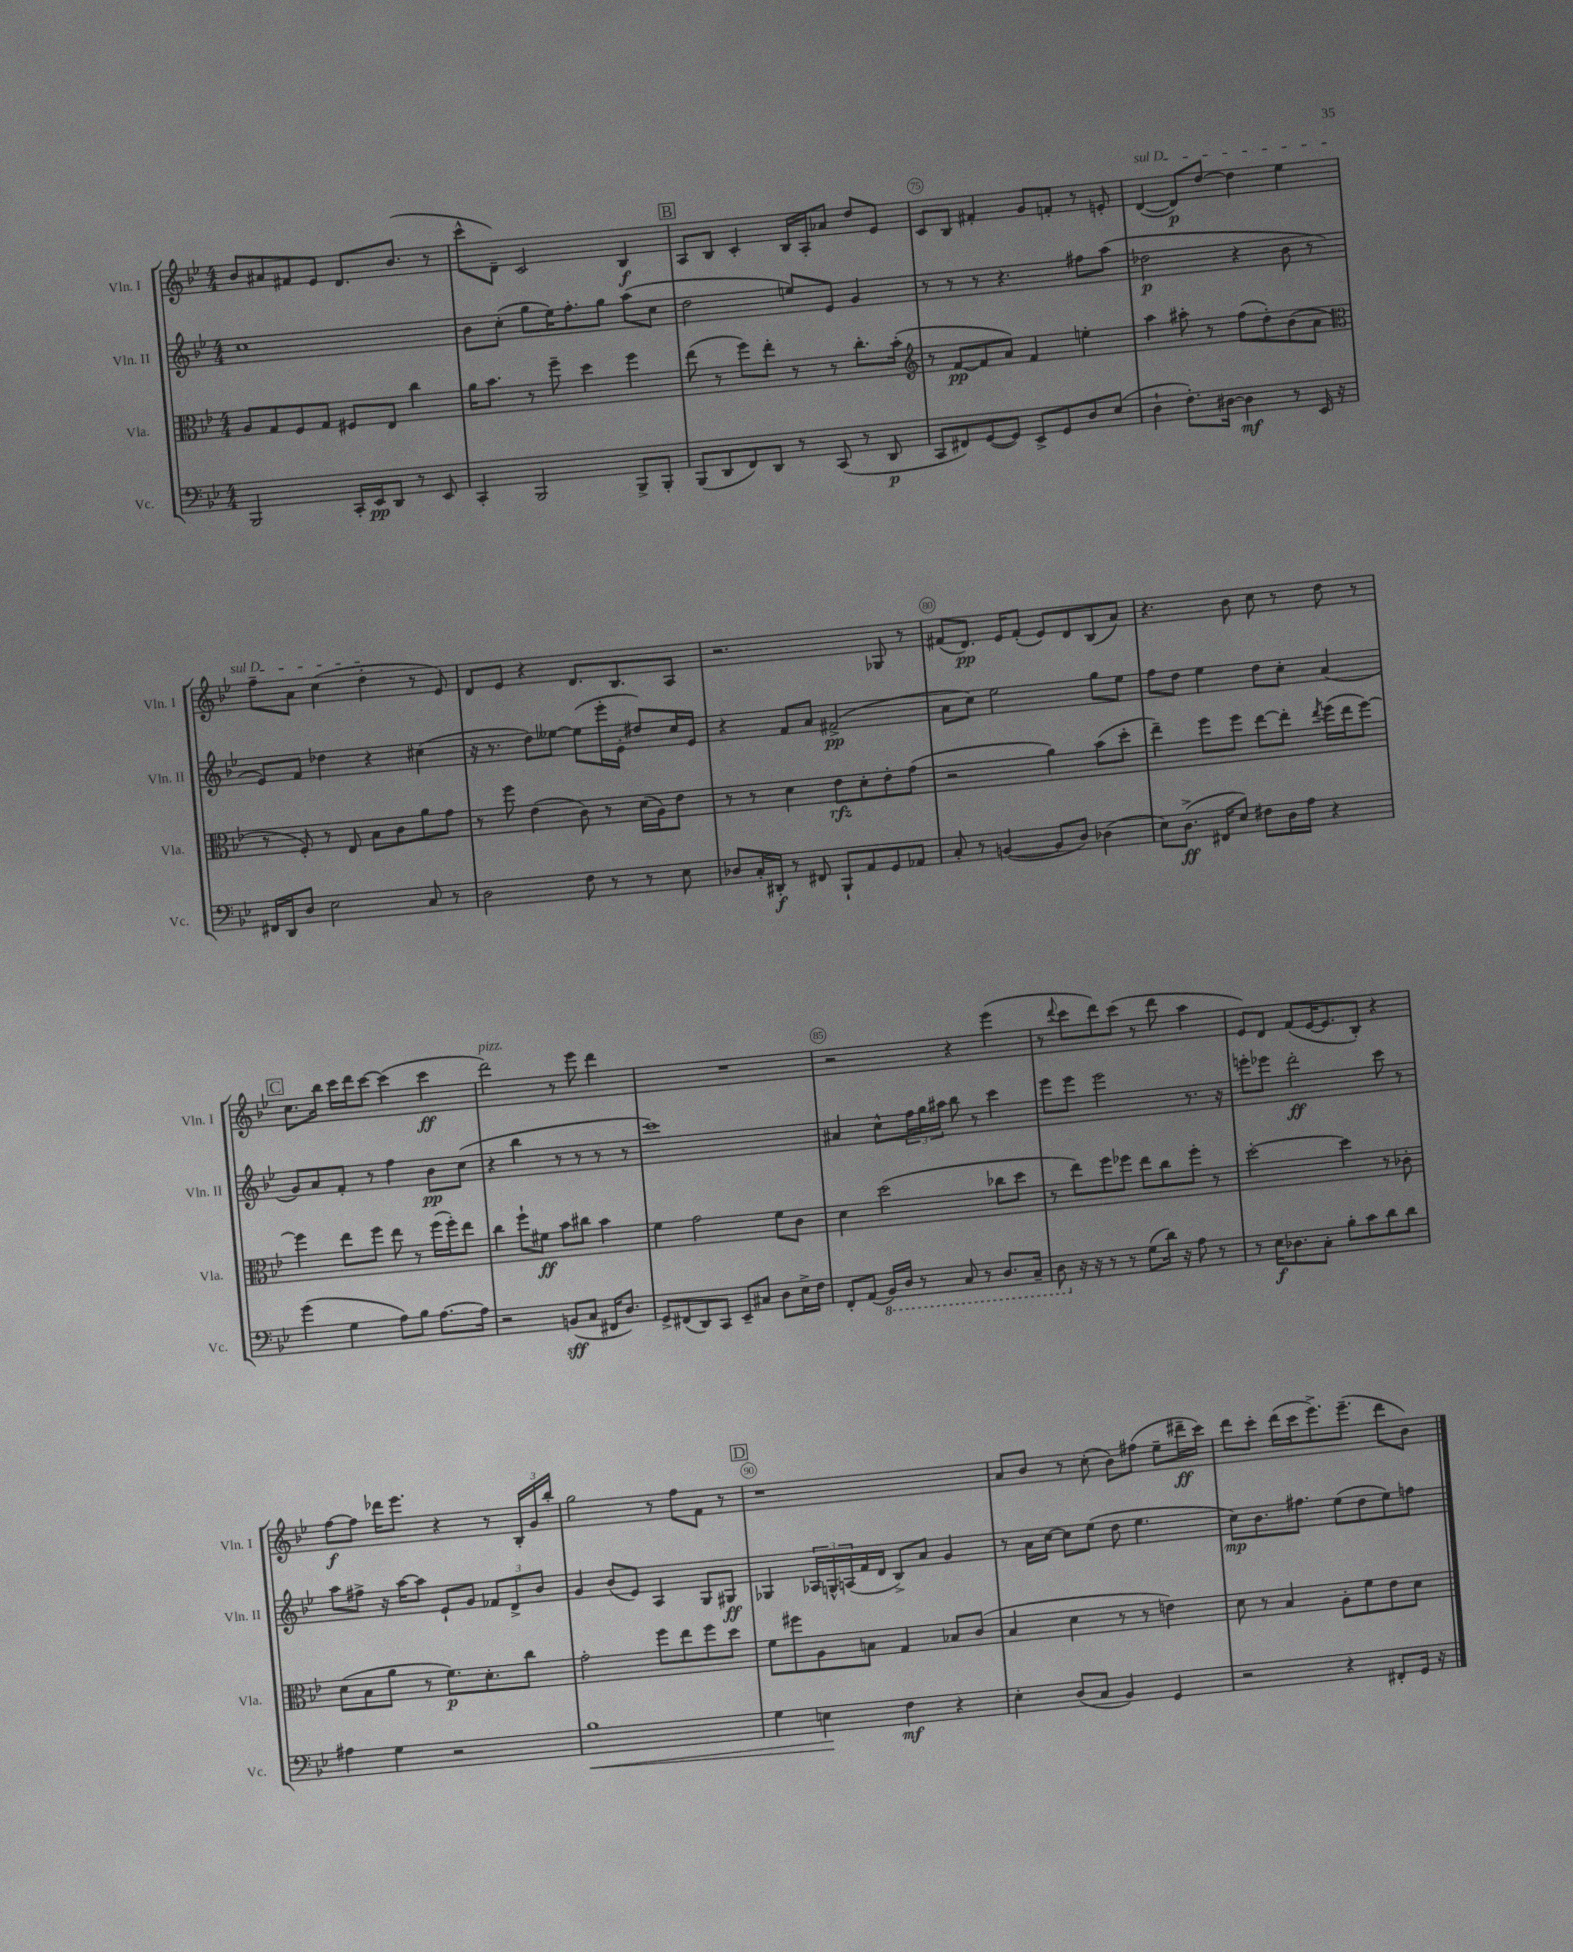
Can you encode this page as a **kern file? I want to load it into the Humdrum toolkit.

**kern	**dynam	**kern	**dynam	**kern	**dynam	**kern	**dynam
*part4	*part4	*part3	*part3	*part2	*part2	*part1	*part1
*staff4	*staff4	*staff3	*staff3	*staff2	*staff2	*staff1	*staff1
*I"Vc.	*	*I"Vla.	*	*I"Vln. II	*	*I"Vln. I	*
*I'Vc.	*	*I'Vla.	*	*I'Vln. II	*	*I'Vln. I	*
*clefF4	*	*clefC3	*	*clefG2	*	*clefG2	*
*k[b-e-]	*	*k[b-e-]	*	*k[b-e-]	*	*k[b-e-]	*
*M4/4	*	*M4/4	*	*M4/4	*	*M4/4	*
=72	=72	=72	=72	=72	=72	=72	=72
2BBB-/	.	8A/L	.	1cc	.	8b-/L	.
.	.	8G/	.	.	.	8a#X/	.
.	.	8F/	.	.	.	8f#X/	.
.	.	8G/J	.	.	.	8e-/J	.
16CC'/LL	.	8F#X/L	.	.	.	8.d/L	.
16EE-/J	pp	.	.	.	.	.	.
8DD/J	.	8E-/J	.	.	.	.	.
.	.	.	.	.	.	(8.b-/J	.
8r	.	4cc\	.	.	.	.	.
8EE-/	.	.	.	.	.	8r	.
=73	=73	=73	=73	=73	=73	=73	=73
4CC'/	.	16a\KL	.	8b-\L	.	8ccc^^\L	.
.	.	8.b-\J	.	.	.	.	.
.	.	.	.	(8cc'\J	.	8d~\J)	.
2BBB-/	.	8r	.	8gg\L	.	2c/	.
.	.	8ff~\	.	16ee-\K)	.	.	.
.	.	.	.	8.ff'\	.	.	.
.	.	4dd\	.	.	.	.	.
.	.	.	.	8gg\J	.	.	.
8BBB-^/L	.	4ff\	.	(8aa\L	.	4B-/	f
8BBB-'/J	.	.	.	8cc\J	.	.	.
!!LO:REH:place=s1:t=B
=74	=74	=74	=74	=74	=74	=74	=74
(8BBB-/L	.	(8ee-\	.	2dd\	.	8A/L	.
8DD/	.	8r	.	.	.	8B-/J	.
8FF/)	.	8ff\L)	.	.	.	4c'/	.
8DD/J	.	8ee-'\J	.	.	.	.	.
8r	.	8r	.	8een/L)	.	16B-/LL	.
.	.	.	.	.	.	16A'/J	.
(8CC/	.	8r	.	8e-/J	.	8a-X/J	.
8r	.	8.cc'\L	.	4g/	.	8dd/L	.
8DD/	p	.	.	.	.	8e-/J	.
.	.	(16b-'\Jk	.	.	.	.	.
=75	=75	=75	=75	=75	=75	=75	=75
*	*	*clefG2	*	*	*	*	*
8CC/L	.	8r	.	8r	.	8c/L	.
8FF#X/)	.	[8f/L	pp	8r	.	8B-/J	.
([8GG/	.	8f/]	.	8r	.	4f#X'/	.
8GG/J])	.	8a/J)	.	4.r	.	.	.
8EE-^/L	.	4f/	.	.	.	8g/L	.
8GG/	.	.	.	.	.	8fn'/J	.
8D/	.	4een'\	.	8ff#X\L	.	8r	.
(8E-/J	.	.	.	(8aa\J	.	8en'/	.
=76	=76	=76	=76	=76	=76	=76	=76
!	!	!	!	!	!	!LO:TX:a:i:t=sul D	!
4D`\	.	4aa\	.	2dd-X\	p	([4d/	.
8.F'\L)	.	8aa#X'\	.	.	.	8d/L])	p
.	.	8r	.	.	.	[8dd/J	.
[16D#X\Jk	.	.	.	.	.	.	.
4D#\]	mf	(8ff\L	.	4r	.	4dd\]	.
.	.	8dd'\)	.	.	.	.	.
8r	.	(8b-\	.	8b-\	.	4ee-\	.
16EE-/	.	8a\J	.	8r	.	.	.
16r	.	.	.	.	.	.	.
!!LO:LB:g=z
=77	=77	=77	=77	=77	=77	=77	=77
*	*	*clefC3	*	*	*	*	*
16FF#X/LL	.	8r	.	8e-/L)	.	8ff~\L	.
16DD/J	.	.	.	.	.	.	.
8D/J	.	8F'/)	.	8f/J	.	8a\J	.
2E-\	.	8r	.	4dd-X\	.	(4cc\	.
.	.	8E-/	.	.	.	.	.
.	.	8B-\L	.	4r	.	4dd'\	.
.	.	8c\	.	.	.	.	.
8C/	.	8a\	.	(4cc#X\	.	8r	.
8r	.	8g\J	.	.	.	8e-/)	.
=78	=78	=78	=78	=78	=78	=78	=78
2D\	.	8r	.	16r	.	8d/L	.
.	.	.	.	8.r	.	.	.
.	.	8ff\	.	.	.	8e-/J	.
.	.	(4e-\	.	8dd\L)	.	4r	.
.	.	.	.	[8ee--X\J	.	.	.
8F\	.	8c\)	.	(8ee--\L]	.	8.d/L	.
8r	.	8r	.	16eee-'\L	.	.	.
.	.	.	.	16e-'\JJ	.	8.B-/	.
8r	.	(16d\LL	.	8dd#X/L)	.	.	.
.	.	16A\J)	.	.	.	.	.
8E-\	.	8e-\J	.	16cc/L	.	8A/J	.
.	.	.	.	16e-/JJ	.	.	.
=79	=79	=79	=79	=79	=79	=79	=79
8D-X/L	.	8r	.	4r	.	2.r	.
16C'/L	.	8r	.	.	.	.	.
16DD#X'/JJ	f	.	.	.	.	.	.
8r	.	4d\	.	8f/L	.	.	.
8FF#X/	.	.	.	8a/J	.	.	.
8BBB-`/L	.	8e-\L	rfz	(2f#X^/	pp	.	.
8AA/	.	8d'\	.	.	.	.	.
8GG/	.	8e-'\	.	.	.	8G-X/	.
8AA-X/J	.	(8g\J	.	.	.	8r	.
=80	=80	=80	=80	=80	=80	=80	=80
8C'/	.	2r	.	8a\L	.	(8f#X/L	.
8r	.	.	.	8cc\J)	.	8.d/J)	pp
([4BBn/	.	.	.	2ee-\	.	.	.
.	.	.	.	.	.	16e-/KL	.
.	.	.	.	.	.	(8f#'/J	.
8BB/L]	.	4a\)	.	.	.	8e-/L)	.
8D/J)	.	.	.	.	.	8d/	.
(4D-X\	.	(8b-\L	.	8gg\L	.	(8B-/	.
.	.	8dd'\J	.	8ee-\J	.	8a/J)	.
=81	=81	=81	=81	=81	=81	=81	=81
8E-\L)	.	4ee-~\)	.	8ff\L	.	4.r	.
(8.D^\J	ff	.	.	8dd\J	.	.	.
.	.	8ff\L	.	4ee-\	.	.	.
16FF#X/KL	.	.	.	.	.	.	.
8E-/J)	.	8ff\J	.	.	.	8b-\	.
8F#X\L	.	[8ee-\L	.	8dd\L	.	8cc\	.
16D\L	.	8ee-'\J]	.	8cc'\J	.	8r	.
16A\JJ	.	.	.	.	.	.	.
.	.	8qee-/	.	.	.	.	.
4r	.	(16ff\LL	.	(4a/	.	8dd\	.
.	.	16ee-\J	.	.	.	.	.
.	.	[8ff\J)	.	.	.	8r	.
!!LO:LB:g=z
!!LO:REH:place=s1:t=C
=82	=82	=82	=82	=82	=82	=82	=82
(4g\	.	4ff\]	.	8g/L)	.	8.cc\L	.
.	.	.	.	8a/	.	.	.
.	.	.	.	.	.	16bb-\Jk	.
4G\	.	8ee-\L	.	8f'/J	.	16ccc\LL	.
.	.	.	.	.	.	16ddd\J	.
.	.	8ff\J	.	8r	.	[8ccc\J	.
8A\L)	.	8ee-\	.	4ff\	.	(4ccc\]	.
8B-\J	.	8r	.	.	.	.	.
[8.A\L	.	(16ff\LL	.	8b-\L	pp	4ccc\	ff
.	.	16ff'\J)	.	.	.	.	.
.	.	8ee-\J	.	(8cc\J	.	.	.
16A\Jk]	.	.	.	.	.	.	.
=83	=83	=83	=83	=83	=83	=83	=83
!	!	!	!	!	!	!LO:TX:a:i:t=pizz.	!
2r	.	4cc\	.	4r	.	2ddd\)	.
.	.	8ff`\L	.	4bb-\	.	.	.
.	.	8f#X\J	ff	.	.	.	.
(8BBn/L	sff	8b-\L	.	8r	.	8r	.
8C/J	.	8cc#X\J	.	8r	.	8eee-\	.
16FF#X/KL	.	4b-\	.	8r	.	4ddd\	.
8.D/J)	.	.	.	.	.	.	.
.	.	.	.	8r	.	.	.
=84	=84	=84	=84	=84	=84	=84	=84
8GG^/L	.	4f\	.	1ccc)	.	1r	.
(8FF#X/	.	.	.	.	.	.	.
8DD/)	.	2g\	.	.	.	.	.
8CC/J	.	.	.	.	.	.	.
8EE-~/L	.	.	.	.	.	.	.
8C#X/J	.	.	.	.	.	.	.
8D\L	.	8f\L	.	.	.	.	.
16E-^\L	.	8c\J	.	.	.	.	.
16F\JJ	.	.	.	.	.	.	.
=85	=85	=85	=85	=85	=85	=85	=85
8FF'/L	.	4d\	.	4a#X/	.	2r	.
(8AA/J	.	.	.	.	.	.	.
*8ba	*	*	*	*	*	*	*
16BBB-/LL)	.	(2dd\	.	8cc^^\L	.	.	.
16DD/JJ	.	.	.	.	.	.	.
8r	.	.	.	24ff\L	.	.	.
.	.	.	.	24gg\	.	.	.
.	.	.	.	24aa#X\JJ	.	.	.
8CC/	.	.	.	8bb-\	.	4r	.
8r	.	.	.	8r	.	.	.
8.DD/L	.	8cc-X\L	.	4ccc\	.	(4eee-\	.
.	.	8dd\J	.	.	.	.	.
16CC~/Jk	.	.	.	.	.	.	.
=86	=86	=86	=86	=86	=86	=86	=86
8DD\	.	8r	.	8eee-\L	.	8r	.
.	.	.	.	.	.	8qqddd/	.
*X8ba	*	*	*	*	*	*	*
16r	.	8ee-\L)	.	8eee-\J	.	8ccc\L	.
16r	.	.	.	.	.	.	.
8r	.	8ff\	.	2eee-\	.	8ddd\)	.
8r	.	8ff-X\J	.	.	.	(8ccc\J	.
(8G\L	.	8ee-\L	.	.	.	8r	.
16d\Jk)	.	8cc\	.	.	.	8ddd\	.
16r	.	.	.	.	.	.	.
8A\	.	8ff-'\J	.	8.r	.	4aa\	.
8r	.	8r	.	.	.	.	.
.	.	.	.	16r	.	.	.
=87	=87	=87	=87	=87	=87	=87	=87
8r	.	[2dd'\	.	8eeen'\L	.	8e-/L)	.
16E-\KL	f	.	.	8eee-X\J	.	8d/J	.
8.D-X\	.	.	.	.	.	.	.
.	.	.	.	2ddd'\	ff	(8f/L	.
8C'\J	.	.	.	.	.	[16e-/K	.
.	.	.	.	.	.	8.e-/]	.
8B-'\L	.	4dd\]	.	.	.	.	.
8c\	.	.	.	.	.	8B-'/J)	.
8d\	.	8r	.	8ccc\	.	4r	.
8d\J	.	8c-X'\	.	8r	.	.	.
!!LO:LB:g=z
=88	=88	=88	=88	=88	=88	=88	=88
4A#X\	.	(8d\L	.	8aa\L	.	[8ff\L	f
.	.	8B-\	.	8ff#X^\J	.	8ff\J]	.
4G\	.	8a\J	.	16r	.	16ddd-X\KL	.
.	.	.	.	[16aa\KL	.	8.eee-\J	.
.	.	8r	.	8aa\J]	.	.	.
2r	.	8.f\L)	p	8e-`/L	.	4r	.
.	.	.	.	8g/J	.	.	.
.	.	8.d'\	.	.	.	.	.
.	.	.	.	12f-X/L	.	8r	.
.	.	.	.	12d^/	.	.	.
.	.	8cc\J	.	.	.	24B-'/LL	.
.	.	.	.	12b-/J	.	24g/	.
.	.	.	.	.	.	24bb-'/JJ	.
=89	=89	=89	=89	=89	=89	=89	=89
!	!LO:HP:b	!	!	!	!	!	!
1B-	<	2g'\	.	4g/	.	2gg\	.
.	.	.	.	(8b-/L	.	.	.
.	.	.	.	8e-/J)	.	.	.
.	.	8ff\L	.	4A/	.	8r	.
.	.	8ee-\	.	.	.	8ff\L	.
.	.	8ff\	.	8G/L	.	8f\J	.
.	.	8dd\J	.	8G#X/J	ff	8r	.
!!LO:REH:place=s1:t=D
=90	=90	=90	=90	=90	=90	=90	=90
4G\	.	8f\L	.	4G-X/	.	1r	.
.	.	8ff#X\	.	.	.	.	.
4En\	.	8A\	.	24A-X/LL	.	.	.
.	.	.	.	24Gn^^/	.	.	.
.	.	.	.	(24An/	.	.	.
.	.	8Bn\J	.	16f/	.	.	.
.	.	.	.	16d/JJ	.	.	.
4F\	[ mf	4G/	.	8B-^/L)	.	.	.
.	.	.	.	8a/J	.	.	.
4r	.	8B-X/L	.	4g/	.	.	.
.	.	(8c/J	.	.	.	.	.
=91	=91	=91	=91	=91	=91	=91	=91
4E-'\	.	4B-/	.	8r	.	8a/L	.
.	.	.	.	16a\LL	.	8b-/J	.
.	.	.	.	[16cc\JJ	.	.	.
(8D/L	.	4d\	.	8cc\L]	.	8r	.
8C/J	.	.	.	(8ee-\J	.	(8cc'\	.
4BB-/)	.	8r	.	8dd\	.	8b-\L)	.
.	.	8r	.	4.ee-\	.	(8ff#X\J	.
4GG/	.	4en\)	.	.	.	8ee-~\L	.
.	.	.	.	.	.	16ddd#X~\L	ff
.	.	.	.	.	.	16ccc\JJ)	.
=92	=92	=92	=92	=92	=92	=92	=92
2r	.	8d\	.	8cc\L)	mp	8ddd\L	.
.	.	8r	.	8.b-\	.	8ccc'\J	.
.	.	4B-/	.	.	.	(16ddd\LL	.
.	.	.	.	8.ff#X\J	.	16ccc\J	.
.	.	.	.	.	.	8.eee-^\)	.
4r	.	8A'\L	.	(8ee-\L	.	.	.
.	.	.	.	.	.	(8.eee-~\J	.
.	.	8f\	.	8dd\	.	.	.
8FF#X'/L	.	8e-\	.	8ee-\)	.	8ddd\L	.
16GG/Jk	.	8d\J	.	8ffn\J	.	8b-\J)	.
16r	.	.	.	.	.	.	.
==	==	==	==	==	==	==	==
*-	*-	*-	*-	*-	*-	*-	*-
